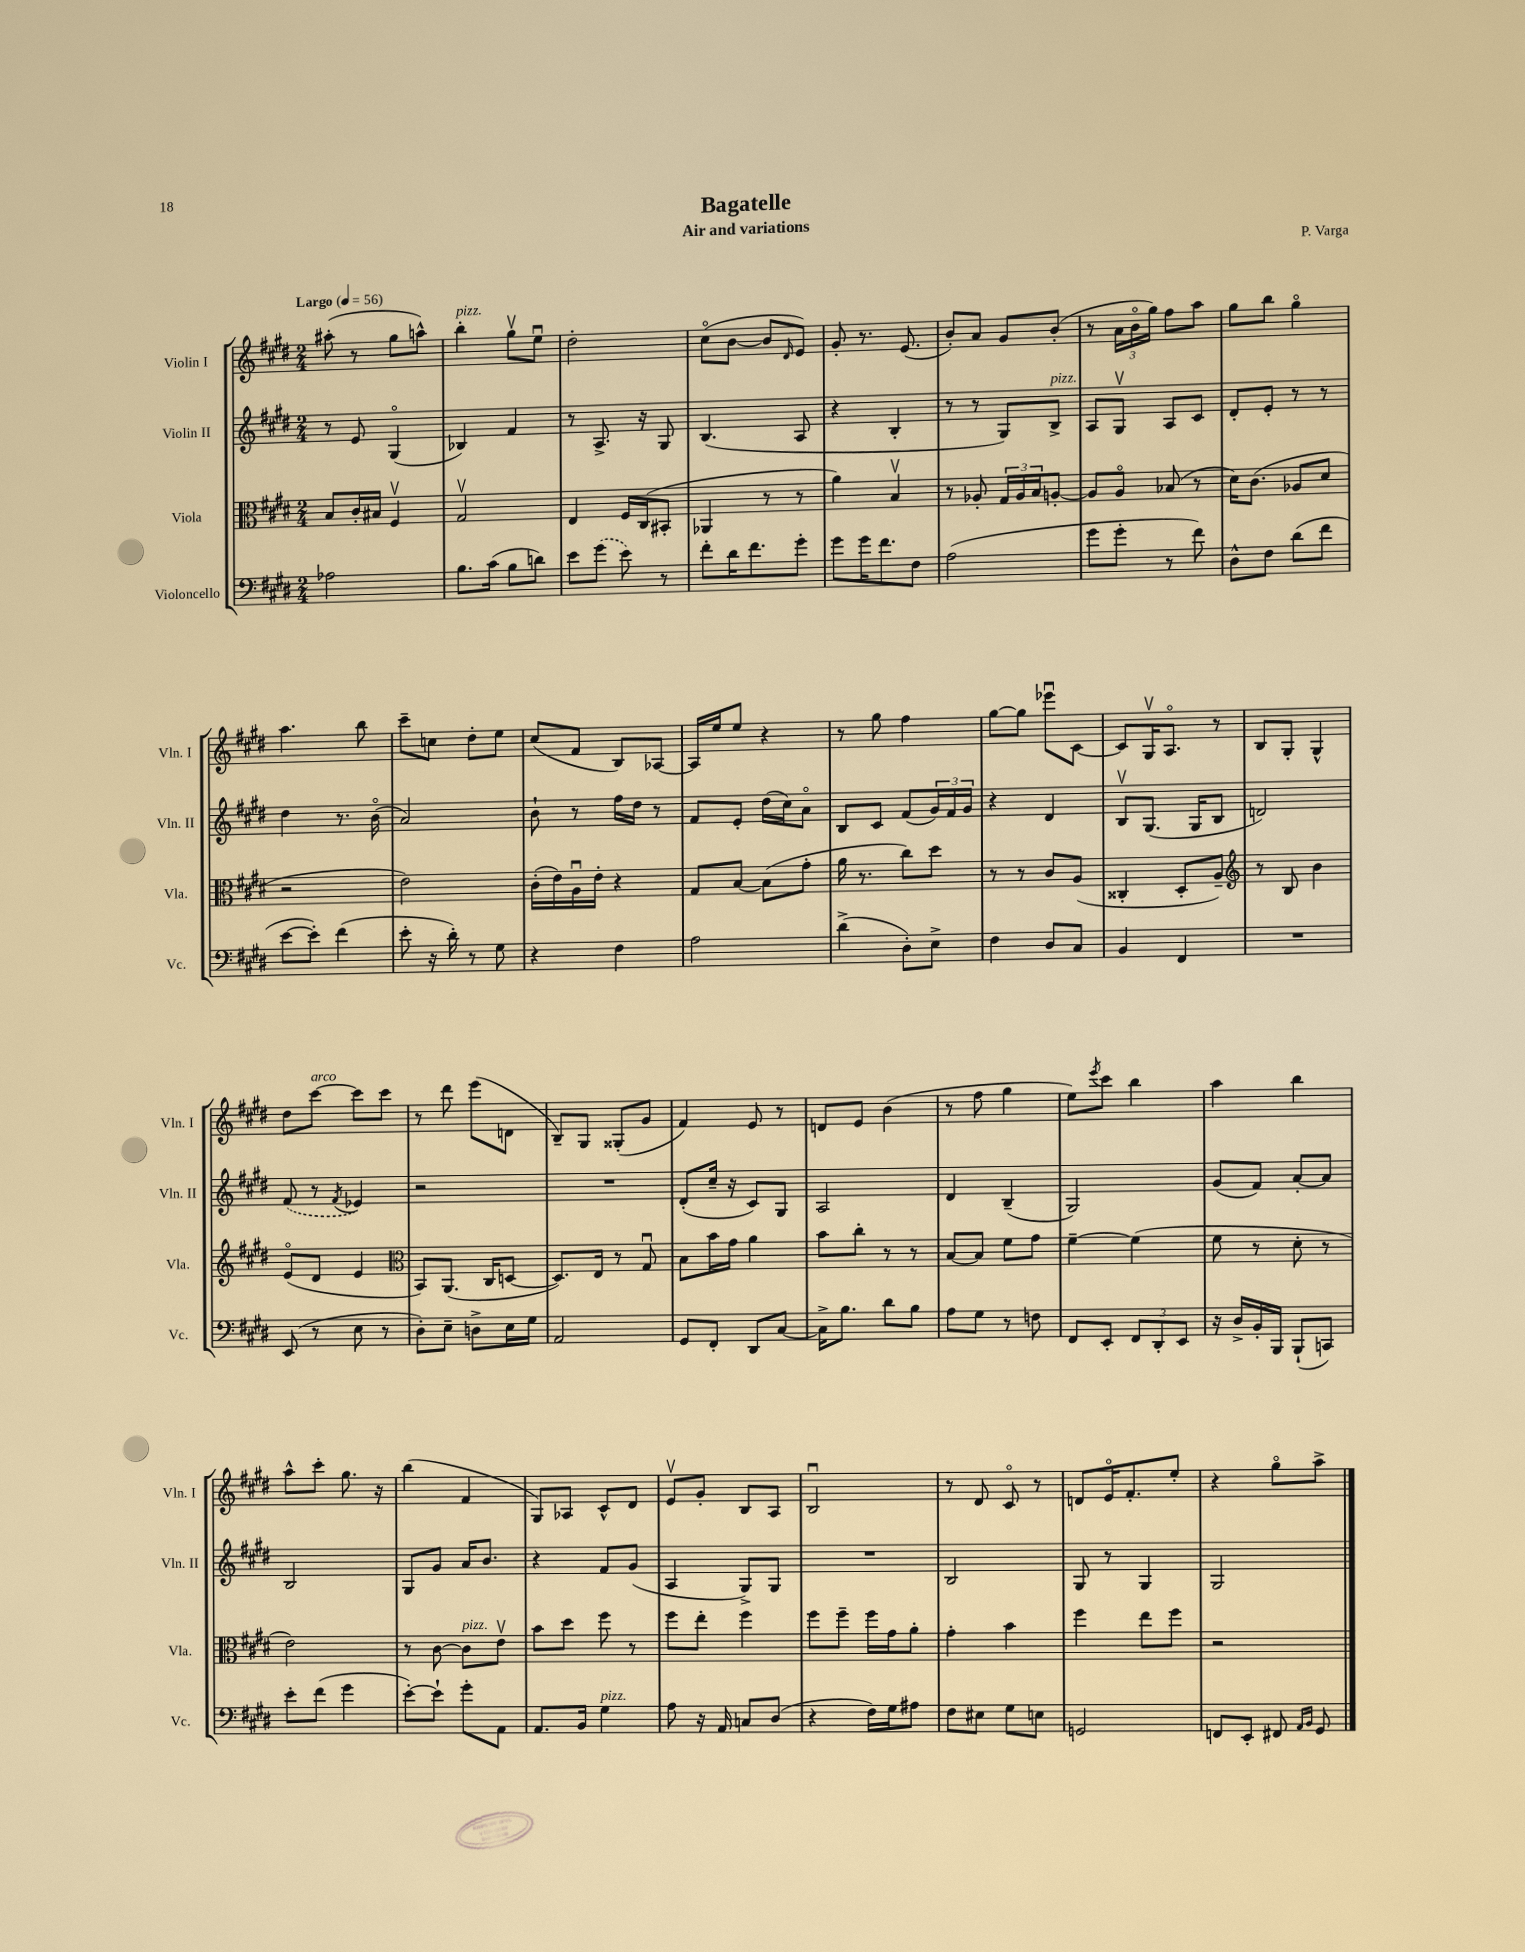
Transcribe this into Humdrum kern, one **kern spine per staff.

**kern	**kern	**kern	**kern
*part4	*part3	*part2	*part1
*staff4	*staff3	*staff2	*staff1
*I"Violoncello	*I"Viola	*I"Violin II	*I"Violin I
*I'Vc.	*I'Vla.	*I'Vln. II	*I'Vln. I
*clefF4	*clefC3	*clefG2	*clefG2
*k[f#c#g#d#]	*k[f#c#g#d#]	*k[f#c#g#d#]	*k[f#c#g#d#]
*M2/4	*M2/4	*M2/4	*M2/4
*MM56	*MM56	*MM56	*MM56
=1	=1	=1	=1
!	!	!	!LO:TX:a:B:t=Largo
2A-X\	8B/L	8r	(8aa#X'\
.	16c#'/L	8e/	8r
.	16B#X/JJ	.	.
.	4F#v/	(4G#/	8gg#\L
.	.	.	8aan^^\J)
=2	=2	=2	=2
!	!	!	!LO:TX:a:i:t=pizz.
8.B\L	2G#v/	4B-X/)	4bb'\
(16c#\Jk	.	.	.
8B\L	.	4f#/	8gg#v\L
8dn\J)	.	.	8eeu\J
=3	=3	=3	=3
8e\L	4E/	8r	2dd#'\
(8g#\J	.	8.A^/	.
8e\)	16F#/LL	.	.
.	(16C#/J	16r	.
8r	8BB#X'/J	8G#/	.
=4	=4	=4	=4
8f#'\L	4AA-X/	(4.B/	(8cc#\L
16d#\K	.	.	[8b\J
8.f#\	.	.	.
.	8r	.	8b/L]
.	.	.	16qqd#/
8g#'\J	8r	8A/	8e/J)
=5	=5	=5	=5
8g#\L	4a\)	4r	8g#'/
16g#\K	.	.	8.r
8.f#\	.	.	.
.	4Bv/	4B'/	.
.	.	.	(8.e/
8F#\J	.	.	.
=6	=6	=6	=6
(2A\	8r	8r	8b'/L)
.	8A-X'/	8r	8a/J
.	24G#/LL	8G#/L)	8g#/L
.	24A-/	.	.
.	24B/J	.	.
!	!	!LO:TX:a:i:t=pizz.	!
.	[8An'/J	8B^/J	(8b'/J
=7	=7	=7	=7
8g#\L	8A/L]	8A/L	8r
8g#'\J	8A/J	8G#v/J	24a\LL
.	.	.	24b\
.	.	.	24gg#\JJ)
8r	(8B-X/	8A/L	8ff#\L
8f#\)	8r	8c#/J	8aa\J
=8	=8	=8	=8
8D#^^\L	16d#\KL)	8d#'/L	8gg#\L
.	(8.c#\J	.	.
8F#\J	.	8e'/J	8bb\J
(8d#\L	8A-X/L	8r	4gg#\
8f#\J	8d#/J	8r	.
!!LO:LB:g=z
=9	=9	=9	=9
[8e\L	2r	4dd#\	4.aa\
8e'\J])	.	.	.
(4f#\	.	8.r	.
.	.	.	8bb\
.	.	(16b\	.
=10	=10	=10	=10
8e'\	2e\)	2a/)	8ccc#~\L
16r	.	.	8ccn\J
16d#'\)	.	.	.
8r	.	.	8dd#'\L
8G#\	.	.	8ee\J
=11	=11	=11	=11
4r	(16c#'\LL	8b`\	(8cc#/L
.	16e\)	.	.
.	16Au\	8r	8f#/J
.	16e'\JJ	.	.
4F#\	4r	16ff#\LL	8B/L)
.	.	16dd#\JJ	.
.	.	8r	[8A-X/J
=12	=12	=12	=12
2A\	8G#/L	8f#/L	16A-/LL]
.	.	.	16ee/J
.	[8B/J	8e'/J	8ee/J
.	(8B\L]	(16dd#\LL	4r
.	.	16cc#\J)	.
.	8g#'\J	8a\J	.
=13	=13	=13	=13
(4d#^\	16a\	8B/L	8r
.	8.r	.	.
.	.	8c#/J	8gg#\
8D#'\L)	8cc#\L)	(8f#/L	4ff#\
8E^\J	8dd#\J	24g#/L)	.
.	.	24f#/	.
.	.	24g#/JJ	.
=14	=14	=14	=14
4F#\	8r	4r	[8gg#\L
.	8r	.	8gg#\J]
8D#/L	8c#/L	4d#/	8eee-Xu\L
8C#/J	(8A/J	.	[8c#\J
=15	=15	=15	=15
4BB/	4C##X'/	8Bv/L	8c#/L]
.	.	(8.G#/J	16G#v/K
.	.	.	8.A/J
4FF#/	8D#'/L	.	.
.	.	16G#/KL	.
.	8A~/J)	8B/J	8r
=16	=16	=16	=16
*	*clefG2	*	*
2r	8r	2dn/)	8B/L
.	8B/	.	8G#'/J
.	4b\	.	4G#^^/
!!LO:LB:g=z
=17	=17	=17	=17
(8EE/	(8e/L	(8f#/	8dd#\L
!	!	!	!LO:TX:a:i:t=arco
8r	8d#/J	8r	[8ccc#\J
.	.	8qf#/	.
8E\	4e/	4e-X/)	8ccc#\L]
8r	.	.	8ccc#\J
=18	=18	=18	=18
*	*clefC3	*	*
8D#'\L)	8BB/L)	2r	8r
8E~\J	(8.AA/J	.	8ddd#\
8Dn^\L	.	.	(8eee\L
.	16C#/KL	.	.
16E\L	[8Dn/J	.	8dn\J
16G#\JJ	.	.	.
=19	=19	=19	=19
2AA/	8.D/L])	2r	8B~/L)
.	.	.	8G#/J
.	16E/Jk	.	.
.	8r	.	(8G##X'/L
.	8G#u/	.	8g#/J
=20	=20	=20	=20
8GG#/L	8B\L	(8d#'/L	4f#/)
8FF#'/J	16b\L	16cc#~/Jk	.
.	16g#\JJ	16r	.
8DD#/L	4a\	8c#/L)	8e/
[8C#/J	.	8G#/J	8r
=21	=21	=21	=21
16C#^\KL]	8b\L	2A/	8dn/L
8.B\J	.	.	.
.	8cc#'\J	.	8e/J
8d#\L	8r	.	(4b\
8B\J	8r	.	.
=22	=22	=22	=22
8A\L	[8B/L	4d#/	8r
8G#\J	8B/J]	.	8ff#\
8r	8f#\L	(4B~/	4gg#\
8Fn\	8g#\J	.	.
=23	=23	=23	=23
8FF#/L	[4f#~\	2G#/)	8ee\L)
.	.	.	8qeee/
8EE'/J	.	.	8ccc#\J
12FF#/L	(4f#\]	.	4bb\
12DD#'/	.	.	.
12EE/J	.	.	.
=24	=24	=24	=24
16r	8f#\	(8g#/L	4aa\
16D#^/LL	.	.	.
16BB'/	8r	8f#/J)	.
16BBB/JJ	.	.	.
(8BBB`/L	8d#'\	[8a'/L	4bb\
8CCn/J)	8r	8a/J]	.
!!LO:LB:g=z
=25	=25	=25	=25
8e'\L	2e\)	2B/	8aa^^\L
(8f#\J	.	.	8ccc#'\J
4g#\	.	.	8.gg#\
.	.	.	16r
=26	=26	=26	=26
[8e'\L)	8r	8G#/L	(4bb\
8e`\J]	[8c#\	8g#/J	.
!	!LO:TX:a:i:t=pizz.	!	!
8g#'\L	8c#\L]	16a/KL	4f#/
.	.	8.b/J	.
8AA\J	8ev\J	.	.
=27	=27	=27	=27
8.AA/L	8b\L	4r	8G#/L)
.	8dd#\J	.	8A-X/J
16BB/Jk	.	.	.
!LO:TX:a:i:t=pizz.	!	!	!
4G#\	8ff#\	8f#/L	8c#^^/L
.	8r	(8g#/J	8d#/J
=28	=28	=28	=28
8A\	8ff#\L	4A/	8ev/L
16r	8ee'\J	.	8g#'/J
16AA/	.	.	.
8Cn/L	4ff#\	8G#^/L)	8B/L
(8D#/J	.	8G#/J	8A/J
=29	=29	=29	=29
4r	8ff#\L	2r	2Bu/
.	8ff#~\J	.	.
16F#\LL)	16ff#\LL	.	.
16G#\J	16g#\J	.	.
8A#X\J	8a'\J	.	.
=30	=30	=30	=30
8F#\L	4g#'\	2B/	8r
8E#X\J	.	.	8d#/
8G#\L	4b\	.	8c#/
8En\J	.	.	8r
=31	=31	=31	=31
2GGn/	4ff#\	8G#/	8dn/L
.	.	8r	16e/K
.	.	.	8.f#'/
.	8ee\L	4G#/	.
.	8ff#\J	.	8ee'/J
=32	=32	=32	=32
8FFn/L	2r	2G#/	4r
8EE'/J	.	.	.
8FF#X/	.	.	8gg#\L
16qqAA/LL	.	.	.
16qqBB/JJ	.	.	.
8GG#/	.	.	8aa^\J
==	==	==	==
*-	*-	*-	*-
